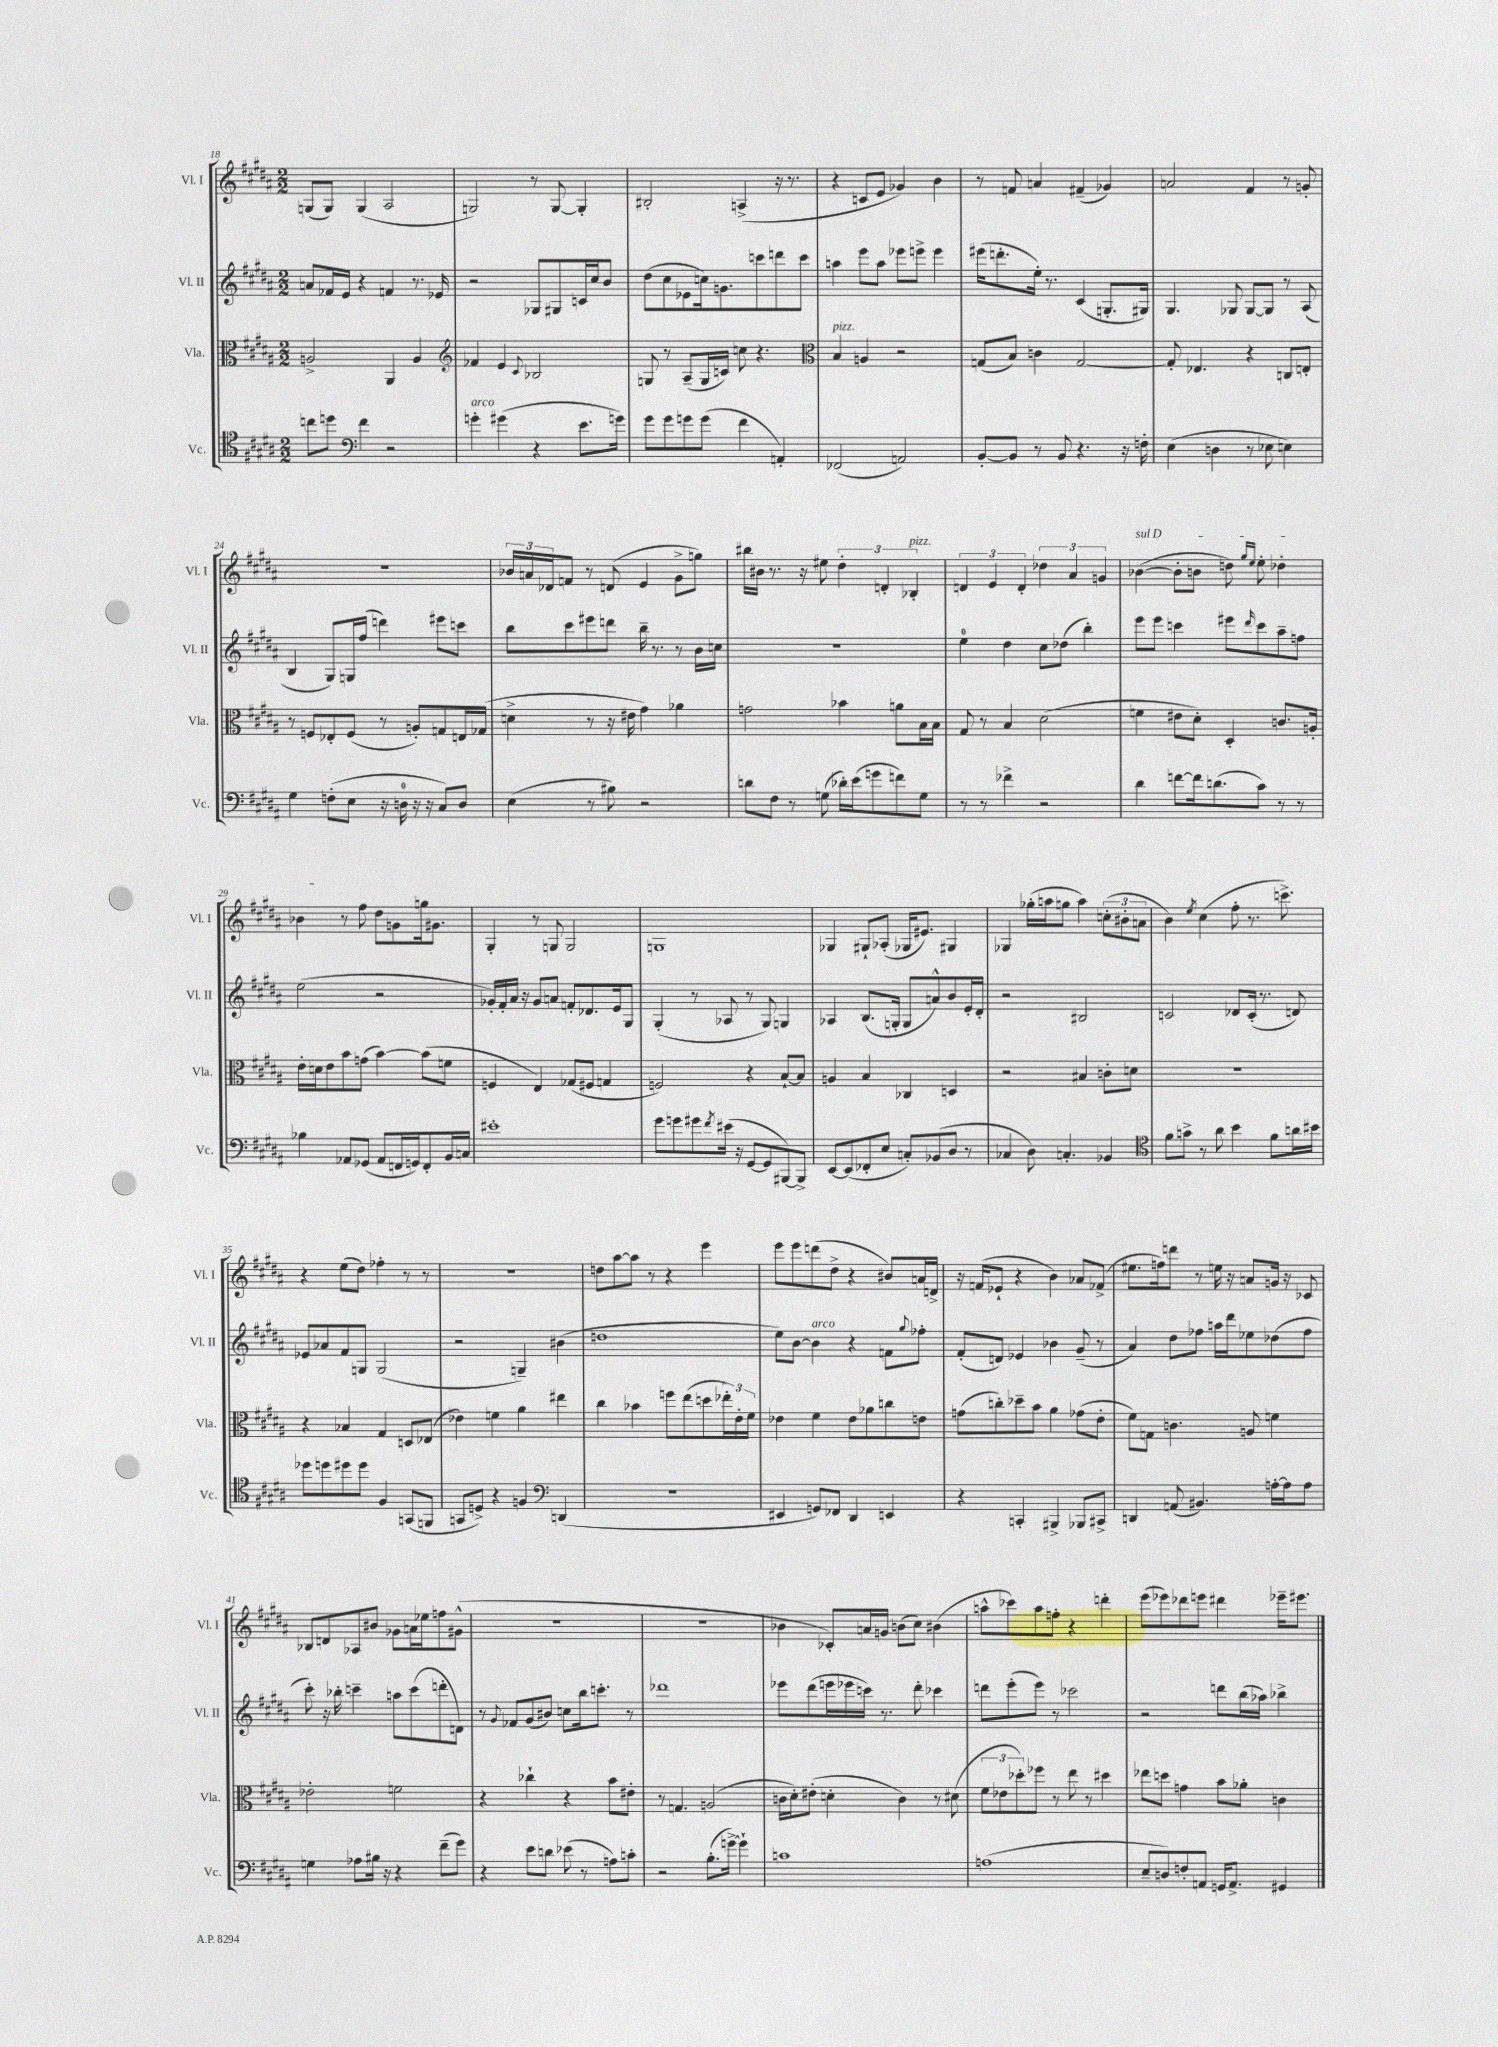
<<
\new StaffGroup <<
\new Staff = "s0" \with { instrumentName = "Vl. I" shortInstrumentName = "Vl. I" } {
    \clef treble \key b \major \numericTimeSignature \time 2/2
    g8( g8) g4( ais2 |
    g2) r8 g8~ g4-. |
    bis2-. a4->( r16 r8. |
    r4 c'8 e'8 ges'4) b'4 |
    r8 f'8 a'4 fis'4--( ges'4) |
    a'2 fis'4 r8 g'8-. |
    R1 |
    \tuplet 3/2 { bes'16 a'16 des'16 } f'8 r8 d'8( e'4 gis'8-> g''8) |
    bis''16 bis'16 r8. r16 eis''8 \tuplet 3/2 { dis''4-. d'4-. bes4-.^\markup { \italic "pizz." } } |
    \tuplet 3/2 { d'4 e'4 d'4-. } \tuplet 3/2 { des''4 ais'4 g'4 } |
    \once \override TextSpanner.bound-details.left.text = \markup { \italic "sul D" } bes'4~\startTextSpan( bes'8-. b'8 d''8) \grace { gis''16 e''16 } e''8-. des''4-. |
    bes'4\stopTextSpan r8 fis''8 dis''8 g'8 g''16 gis'8. |
    gis4-. r8 g8 g2 |
    g1 |
    ges4 gis8-! aes8-.( ges16 eis'8.) gis4 |
    ges4 ges''16-.( a''16 g''8 a''4) \tuplet 3/2 { c''8-.( bis'8-. a'8 } |
    b'4) \acciaccatura { e''8 } cis''4( fis''8-. r8. c'''8.->) |
    r4 e''8( dis''8) fes''4-. r8 r8 |
    r1 |
    d''8 ais''8~ ais''8 r8 r4 e'''4 |
    e'''8 e'''8 d'''8( dis''8-> r4 bis'8) a'16 d'16-> |
    r16 f'16( ees'8-! r4 b'4) aes'8 fes'8->( |
    eis''8. f''16) d'''8 r8 e''16 r16 a'8 g'16 r16 ces'8 |
    bes8 d'8 aes8 bis'8 ges'8 a'16 ees''16 f''8 gis'8-^( |
    R1 |
    R1 |
    bes'4 ces'8-.) a'16 g'16 b'8( cis''8) bis'4( |
    a''8-^ ces'''8) a''8 f''8-. r4 d'''4-. |
    e'''8( ees'''8) des'''8 e'''8 dis'''4 ees'''16-- eis'''8. \bar "|." |
}
\new Staff = "s1" \with { instrumentName = "Vl. II" shortInstrumentName = "Vl. II" } {
    \clef treble \key b \major \numericTimeSignature \time 2/2
    a'8 fes'16 e'16 r4 f'4 r8. ees'16 |
    r2 ges8 gis8 c'16 cis''16 b'8 |
    dis''8( cis''8 ees'8 c''16) g'8. c'''8 d'''8 c'''8 |
    a''4 e'''8 a''8 ees'''8 e'''8-> e'''4 |
    eis'''16( d'''8.-. e''16-.) r8. cis'4( g8.-. gis16) |
    gis4. ges8 ges8~ ges8 r8 ais8( |
    b4 gis8) g16 fis''16( d'''4) eis'''8 c'''8 |
    b''8 cis'''8 eis'''8 d'''8 b''16-- r8. r8 b'16 c''16 |
    R1 |
    e''4-0 dis''4 cis''8 des''8( b''4-.) |
    e'''8 e'''8 c'''4 eis'''8 \grace { dis'''16 } c'''8 ais''8-- f''8 |
    e''2( r2 |
    ges'16-.) fis'16-. ais'16 r16 ges'8 a'8 f'8-. des'8. e'16 gis8 |
    gis4-.( r8 aes8 r8 gis8) g4 |
    aes4 b8.( g16-. g8 a'8-^) b'8 e'16-. dis'16-. |
    r2 bis2 |
    c'2 des'8 c'16-.( r8. d'8) |
    ees'8 aes'8 fis'8 g8 g2( |
    r2 g4--) bis'4( |
    d''1 |
    e''8) b'8~ b'4^\markup { \italic "arco" } r4 f'8 \appoggiatura { gis''8 } fes''8-. |
    fis'8-.( d'8) ees'4 bes'4 gis'8--( r8 |
    ais'4) dis''8 fes''8 a''16 dis'''16 ees''8 des''8( fes''8 |
    cis'''8-.) r16 bes''16-. c'''4-- a''8 c'''8( d'''8-. d'8) |
    r8 \appoggiatura { gis'8 } fes'8 gis'8( bis'8) c''8 b''16 c'''8.-. r8 |
    des'''1 |
    ees'''8 dis'''8( e'''16 ees'''16 c'''16) r8. dis'''8-. ces'''4 |
    d'''8 e'''8-.( e'''8) r8 ces'''2 |
    r2 d'''8 b''16( aes''16) bes''4-> \bar "|." |
}
\new Staff = "s2" \with { instrumentName = "Vla." shortInstrumentName = "Vla." } {
    \clef alto \key b \major \numericTimeSignature \time 2/2
    a2-> ais,4 a4 |
    \clef treble fes'4 e'4 \appoggiatura { cis'8 } bes2 |
    g8 r8 ais8--( g16 c'16) c''8 r4. |
    \clef alto b4^\markup { \italic "pizz." } a4 r2 |
    g8( b8) c'4 g2~ |
    g8-. ees4. r4 c8 e8-. |
    r8 f8 ees8-. f8( r8 a8-.) g8 e16 ges16( |
    d'4-> r8 r16 eis'16 gis'4) aes'4 |
    g'2 bes'4 a'8 b16 b16 |
    gis8 r8 b4 dis'2( |
    f'4 eis'8 dis'8-.) dis4-. c'8. a16-. |
    e'16-. d'16 e'8 b'8 g'8( b'4~) b'8( f'8 |
    f4 e4) ges8( fis8 g4 |
    f2) r4 b8~-! b8 |
    a4 b4 ces4 d4 |
    r2 bis4 c'8-. d'8 |
    r1 |
    r4 bes4 gis4 d8 ees8( |
    ees'4) f'4 ais'4 eis''4 |
    cis''4 bes'4 f''8 e''8( d''8 \tuplet 3/2 { ees''16-.) e'16-. fis'16 } |
    ees'4 fis'4 ees'8 aes'8 c''8 e'8 |
    g'8( c''8-.) des''8-- b'8 ais'4 ges'8( e'8-. |
    fis'8) g8 c'4. a8 f'4 |
    ees'2-. f'2 |
    r4 ces''4-! r4 b'8 eis'8-. |
    r8 g4. a2( |
    c'16 dis'16-.) eis'8-.( d'4-. c'4) r8 dis'8( |
    \tuplet 3/2 { fis'8 ees'8 des''8-.) } fes''8 r8 e''8 r8 dis''4 |
    ees''8 d''8 g'4 b'8 aes'8-. c'4 \bar "|." |
}
\new Staff = "s3" \with { instrumentName = "Vc." shortInstrumentName = "Vc." } {
    \clef tenor \key b \major \numericTimeSignature \time 2/2
    c''8 d''8 \clef bass fis'4 r2 |
    g'4-.^\markup { \italic "arco" } gis'4( r4 e'8. g'16) |
    gis'8 gis'8 g'8 g'8( fis'4 a,4-.) |
    fes,2( a,2) |
    b,8~-. b,8 r8 b,8 r4. r16 f16-. |
    e4( d4 r8 ees8 e4) |
    gis4 f8-.( e8 r16 d16-0 r16 r16 cis8) d8 |
    e4( r8 bis8) r2 |
    d'8 fis8 r8 g8( des'16-.) e'16( g'8 f'8) g8 |
    r8 r8 fes'4-> r2 |
    dis'4 f'8~ f'16 d'8.( cis'8) r8 r8 |
    bes4 aes,8 ges,8( aes,8 f,16 g,16) f,8-. b,16 c16 |
    eis'1-. |
    gis'8 g'8 gis'8 \acciaccatura { fis'8 } eis'16( r16 gis,8~ gis,8 bis,,8~) bis,,8-> |
    e,8~ e,8( fes,8-. e8 c8-.) bes,8( dis8 r8 |
    ces4 dis8) c4.-. bes,4 |
    \clef tenor fis'8 g'8-> r8 ais'8 b'4 fis'8 a'16 bis'16 |
    des''8 d''8 dis''8 dis''8 fis4 g,8( f,8 |
    g,8 d8->) r4 f4 \clef bass d,4( |
    r1 |
    eis,4 g,8) fes,8 dis,4 e,4 |
    r4 c,4-. bis,,4-> bes,,8 cis,8-> |
    d,4 a,8( bis,4.) a16~-. a16 a8 |
    g4 aes8 bis16 r16 r4 fis'8--( gis'8) |
    r4 e'8 d'8 ees'8( r8 a8) c'8-. |
    r2 b8.-.( g'16~->) g'4-! |
    c'1 |
    a1( |
    e8-- d8) f8-. a,8 g,16 a,8.-> gis,4 \bar "|." |
}
>>
>>
\layout { \context { \Score currentBarNumber = #18 } }
